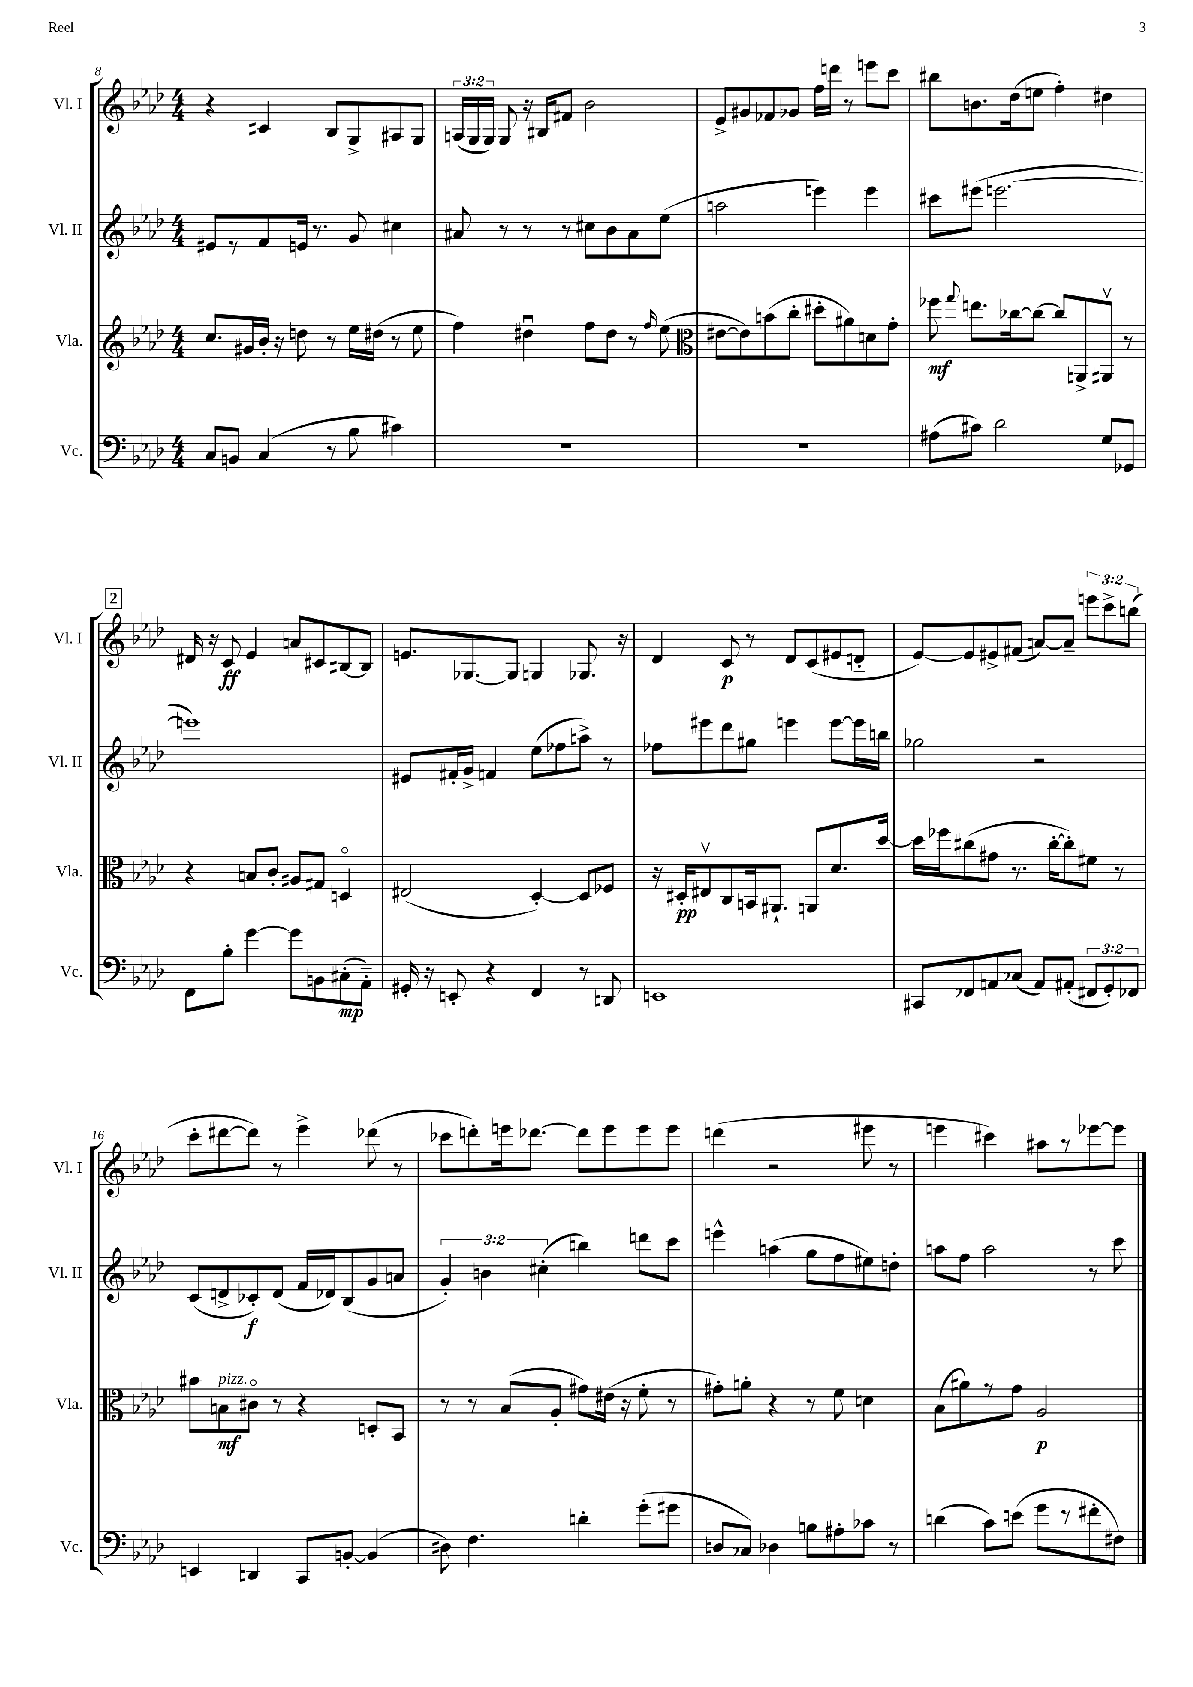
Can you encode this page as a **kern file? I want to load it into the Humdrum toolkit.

**kern	**kern	**kern	**kern
*staff4	*staff3	*staff2	*staff1
*clefF4	*clefG2	*clefG2	*clefG2
*k[b-e-a-d-]	*k[b-e-a-d-]	*k[b-e-a-d-]	*k[b-e-a-d-]
*M4/4	*M4/4	*M4/4	*M4/4
8C	8.cc	8e#	4r
8BB	.	8r	.
.	16g#	.	.
(4C	16b-'	8f	4c#
.	16r	.	.
.	8dd	16e	.
.	.	8.r	.
8r	8r	.	8B-
8B-	16ee-	8g	8G^
.	(16dd#	.	.
4c#)	8r	4cc#	8A#
.	8ee-	.	8G
=	=	=	=
1r	4ff)	8a#	(24A
.	.	.	24G
.	.	.	24G)
.	.	8r	8G
.	4dd#u	8r	16r
.	.	.	16B#
.	.	8r	8f#
.	8ff	8cc#	2b-
.	8dd#	8b-	.
.	8r	8a#	.
.	16qqff	.	.
.	(8ee-	(8ee-	.
=	=	=	=
*	*clefC3	*	*
1r	[8e#	2aa	8e-^
.	8e#])	.	8g#
.	(8b	.	8f-
.	8cc'	.	8g-
.	8dd#'	4eee)	16ff
.	.	.	16ddd
.	8a#)	.	8r
.	8d	4eee	8eee
.	8g'	.	8ccc
=	=	=	=
(8A#	8ff-	8ccc#	8bb#
.	8qqgg	.	.
8c#)	8.ee	(8eee#	8.b
2d-	.	[2.eee	.
.	[16cc-	.	(16dd-
.	8cc-_	.	8ee
.	8cc-]	.	4ff')
.	8AA^	.	.
8G	8AA#v	.	4dd#
8GG-	8r	.	.
=	=	=	=
8FF	4r	1eee])	16d#
.	.	.	16r
8B-'	.	.	8c
[4g	8B	.	4e-
.	8c'	.	.
8g]	8A#	.	8a
8BB	8G#	.	8c#
(8C#'	4Do	.	[8B#
8AA-'~)	.	.	8B#]
=	=	=	=
16GG#'	(2E#	8e#	8.e
16r	.	.	.
8EE'	.	16f#'	.
.	.	16g^	[8.G-
4r	.	4f	.
.	.	.	8G-]
4FF	[4D-')	(8ee-	4G
.	.	8ff-	.
8r	8D-]	8aa^)	8.G-
8DD	8F-	8r	.
.	.	.	16r
=	=	=	=
1EE	16r	8ff-	4d-
.	16D#'	.	.
.	8E#v	8eee#	.
.	8C	8ddd-	8c
.	16BB	8gg#	8r
.	8.AA#`	.	.
.	.	4eee	8d-
.	8AA	.	(8c
.	8.d-	[8eee	8e#
.	.	16eee]	8d'~
.	[16dd-	16bb	.
=	=	=	=
8CC#	16dd-]	2gg-	[8e-)
.	16ff-	.	.
8FF-	(8cc#	.	8e-]
8AA	8g#	.	8e#^
(8C-	8.r	.	(8f#
8AA)	.	2r	[8a)
.	[16cc#'	.	.
(8AA#'	8cc#'])	.	8a~]
12FF#	8f#	.	12eee
12GG')	.	.	12ccc^
.	8r	.	.
12FF-	.	.	(12bb
=	=	=	=
4EE	8b#	(8c	8ccc'
.	8B	8d^	[8ddd#
4DD	8c#o	8c-')	8ddd#])
.	8r	(8d	8r
8CC	4r	16f	4eee-^
.	.	16d-)	.
[8BB'	.	(8B-	.
(4BB]	8D'	8g	(8ddd-
.	8BB-	8a	8r
=	=	=	=
8D#)	8r	6g')	8ccc-
4.F	8r	.	8ddd')
.	.	6b	.
.	(8B-	.	16eee
.	.	.	[8.ddd-
.	.	(6cc#'	.
.	8A-'	.	.
4d'	8g#)	4bb)	8ddd-]
.	(16e#	.	8eee
.	16r	.	.
(8g'	8f'	8ddd	8eee
8g#	8r	8ccc	8eee
=	=	=	=
8D	8g#')	4eee^^	(4ddd
8C-)	8a'	.	.
4D-	4r	(4aa	2r
8B	8r	8gg	.
8A#'	8f	8ff	.
8c-	4d	8ee#)	8eee#
8r	.	8dd'	8r
=	=	=	=
(4d	(8B-	8aa	4eee
.	8a#)	8ff	.
8c)	8r	2aa	4ccc#)
(8e	8g	.	.
8g	2A-	.	8aa#
8r	.	.	8r
8f#'	.	8r	[8eee-
8F#)	.	8ccc	8eee-]
==	==	==	==
*-	*-	*-	*-
